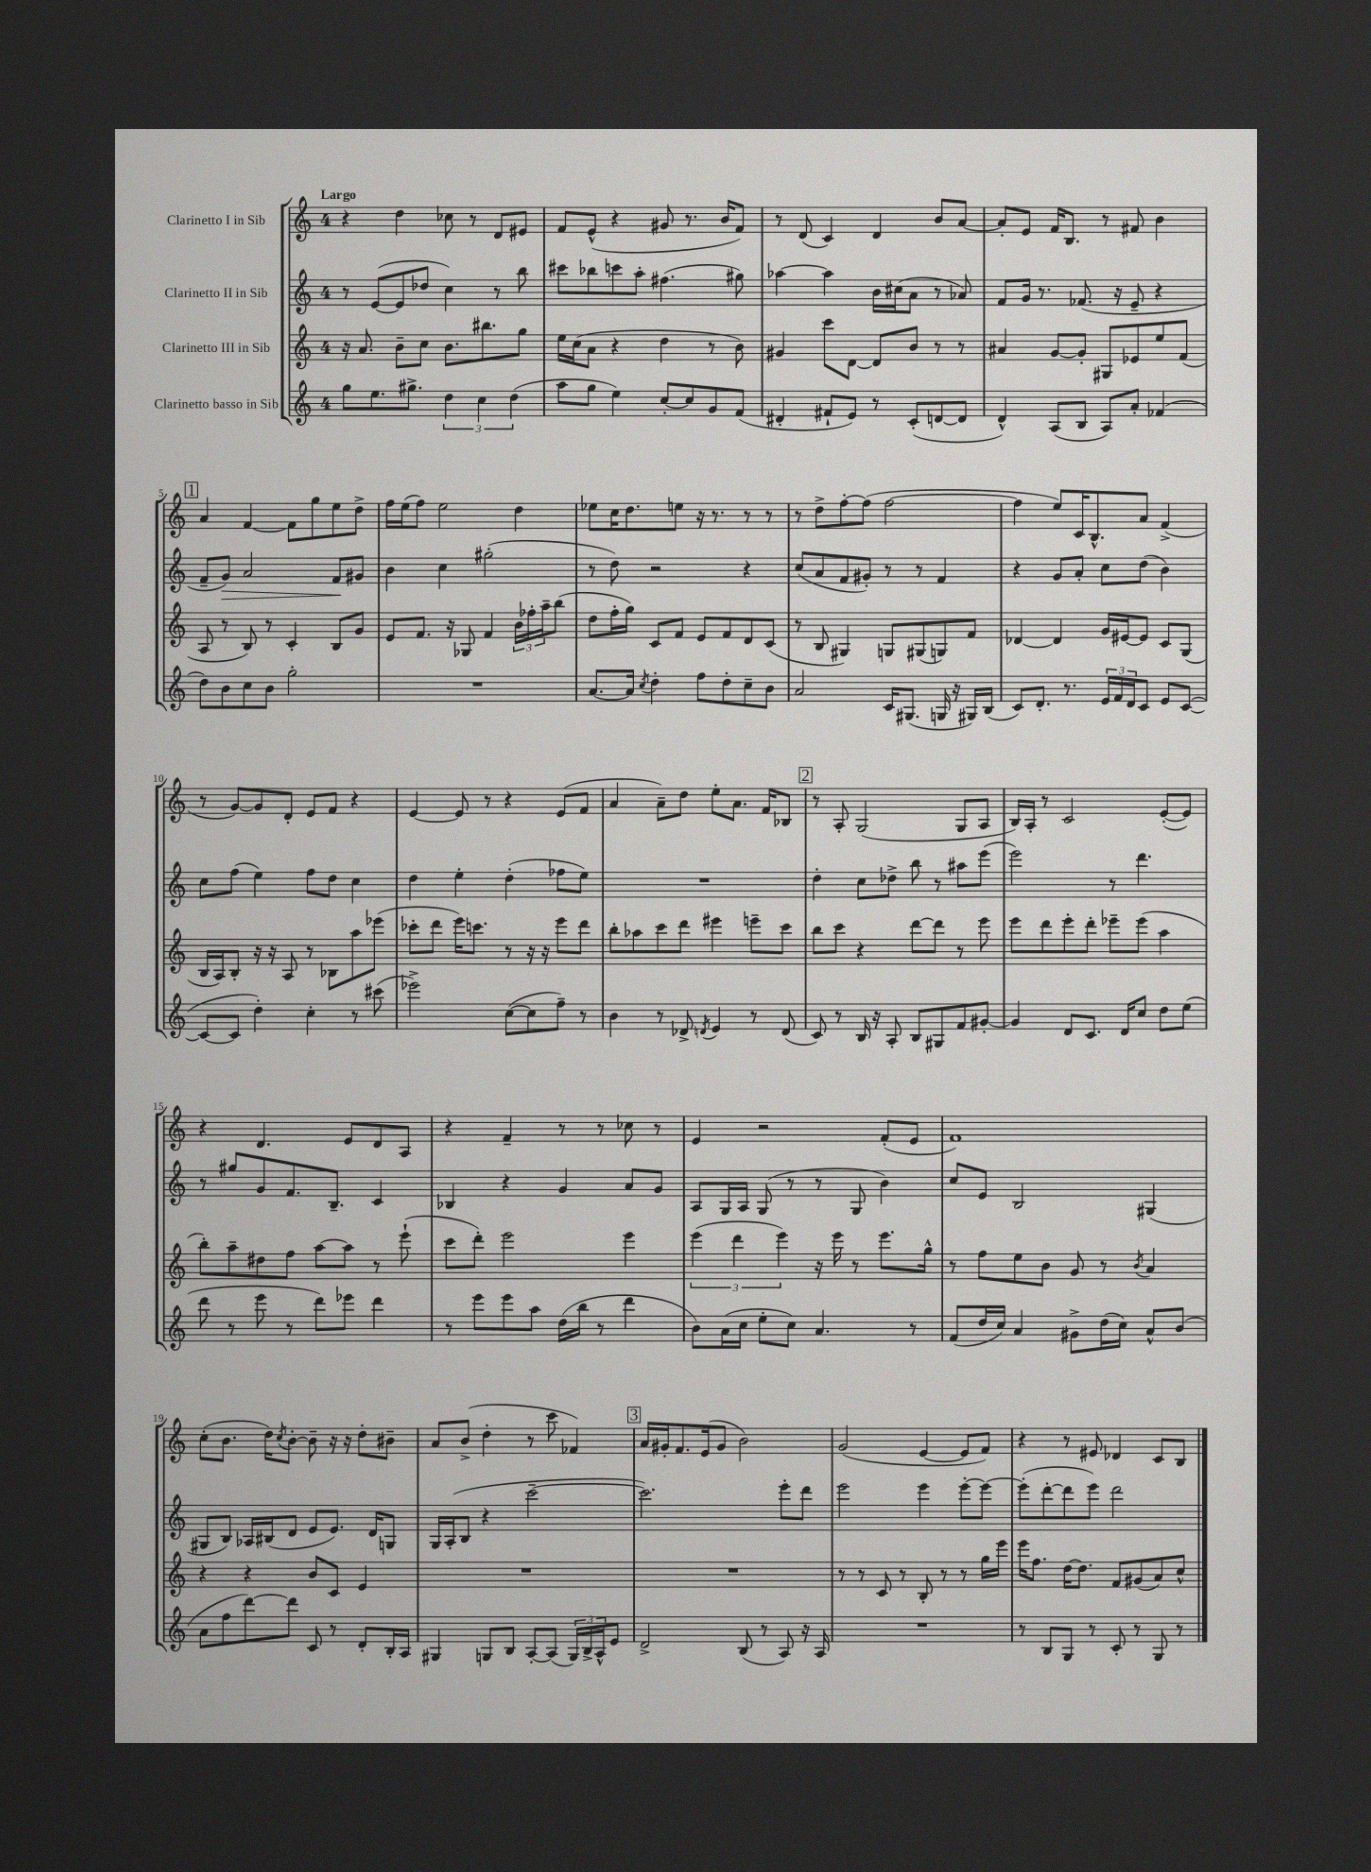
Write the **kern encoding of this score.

**kern	**kern	**kern	**dynam	**kern
*part4	*part3	*part2	*part2	*part1
*staff4	*staff3	*staff2	*staff2	*staff1
*I"Clarinetto basso in Sib	*I"Clarinetto III in Sib	*I"Clarinetto II in Sib	*	*I"Clarinetto I in Sib
*clefG2	*clefG2	*clefG2	*	*clefG2
*k[]	*k[]	*k[]	*	*k[]
*M4/4	*M4/4	*M4/4	*	*M4/4
=1	=1	=1	=1	=1
!	!	!	!	!LO:TX:a:B:t=Largo
8gg\L	16r	8r	.	4r
.	8.a/	.	.	.
8.ee\	.	([8e/L	.	.
.	8b~\L	8e/]	.	4dd\
8.gg#X^\J	.	.	.	.
.	8cc\J	8dd-X/J	.	.
6dd\	8.b\L	4cc\)	.	8cc-X\
.	.	.	.	8r
6cc\	.	.	.	.
.	8.bb#X\	.	.	.
.	.	8r	.	8d/L
(6dd\	.	.	.	.
.	8gg\J	8bb\	.	8e#X/J
=2	=2	=2	=2	=2
8aa\L	16ee\LL	8ccc#X\L	.	8f/L
.	(16cc\J	.	.	.
8gg\J	8a\J	8bb-X\	.	(8e^^/J
4ee\)	4r	8cccn\	.	4r
.	.	8aa'\J	.	.
[8cc'/L	4dd\	(4.ff#X\	.	8g#X/
8cc/]	.	.	.	8.r
8g/	8r	.	.	.
.	.	.	.	16b/KL
(8f/J	8b\)	8gg#X\)	.	8f/J)
=3	=3	=3	=3	=3
4d#X'/	4g#X/	[4aa-X\	.	8r
.	.	.	.	(8d/
8f#X`/L	8ccc\L	4aa-\]	.	4c/)
8e/J)	[8d\J	.	.	.
8r	8d/L]	16b\LL	.	4d/
.	.	(16cc#X\J	.	.
(8c'/L	8b/J	8a\J	.	.
[8dn/	8r	8r	.	8b/L
8d/J]	8r	8a-X/)	.	[8a/J
=4	=4	=4	=4	=4
4d^^/)	4a#X/	8f/L	.	8a'/L]
.	.	16g/Jk	.	8e/J
.	.	8.r	.	.
(8A/L	[8g/L	.	.	16f/KL
.	.	.	.	8.B/J
8B/J	8g'/J]	(8.f-X/	.	.
8A/L)	8G#X/L	.	.	8r
.	.	16r	.	.
8a'/J	8e-X/	8e~/	.	8f#X/
(4f-X/	8ee/	4r	.	4b\
.	(8f/J	.	.	.
!!LO:LB:g=z
!!LO:REH:place=s1:t=1
=5	=5	=5	=5	=5
8dd\L)	8A/	8f~/L	.	4a/
!	!	!	!LO:HP:b	!
8b\	8r	8g/J)	>	.
8cc\	8B/)	2a/	.	[4f/
8b\J	8r	.	.	.
2gg'\	4c'/	.	.	8f\L]
.	.	.	.	8gg\
.	8B/L	8f/L	.	8ee\
.	8g/J	8g#X/J	]	8dd^\J
=6	=6	=6	=6	=6
1r	8e/L	4b\	.	16ff\LL
.	.	.	.	(16ee\J
.	8.f/J	.	.	8ff\J)
.	.	4cc\	.	2ee\
.	16r	.	.	.
.	8G-X/	.	.	.
.	4f/	(2gg#X'\	.	.
.	24b\LL	.	.	4dd\
.	24ff-X'\	.	.	.
.	24aa~\J	.	.	.
.	(8bb\J	.	.	.
=7	=7	=7	=7	=7
[8.a/L	8dd\L	8r	.	8ee-X\L
.	16ff'\L	8dd\)	.	16cc\K
16a/Jk]	16gg\JJ)	.	.	8.dd\
8qcc/	.	.	.	.
4dd'\	8c/L	2r	.	.
.	8f/J	.	.	8een\J
8ff\L	8e/L	.	.	16r
.	.	.	.	8.r
8dd'\	8f/	.	.	.
8cc~\	8d/	4r	.	8r
8b\J	(8c/J	.	.	8r
=8	=8	=8	=8	=8
2a/	8r	(8cc/L	.	8r
.	8B/	8a/	.	8dd^\L
.	4G#X/)	8f/	.	[8ff'\
.	.	8g#X'/J)	.	(8ff\J]
16c/KL	8Gn/L	8r	.	[2ff\
(8.G#X/J	.	.	.	.
.	(8G#X/	8r	.	.
16Gn/	8Gn/)	4f/	.	.
16r	.	.	.	.
16G#X/LL)	8f/J	.	.	.
(16B/JJ	.	.	.	.
=9	=9	=9	=9	=9
8c/L)	[4d-X/	4r	.	4ff\]
8.d'/J	.	.	.	.
.	4d-/]	8g/L	.	8ee/L)
8.r	.	.	.	.
.	.	8a'/J	.	16c/K
.	.	.	.	8.B^^/
24e/LL	16g/LL	8cc\L	.	.
24f/	.	.	.	.
.	[16e#X/J	.	.	.
24d/J	.	.	.	.
8c/J	8e#/J]	(8dd\J	.	8a/J
8e/L	8c/L	4b\)	.	(4f^/
([8c/J	(8G/J	.	.	.
!!LO:LB:g=z
=10	=10	=10	=10	=10
8c/L_	16B/LL	8cc\L	.	8r
.	16A/J)	.	.	.
8c/J]	8B'/J	(8ff\J	.	[8g/L)
4dd'\)	16r	4ee\)	.	8g/]
.	16r	.	.	.
.	8A/	.	.	8d'/J
4cc'\	8r	8ff\L	.	8e/L
.	8B-X\L	8dd\J	.	8f/J
8r	8aa\	4cc\	.	4r
(8ccc#X\	(8eee-X\J	.	.	.
=11	=11	=11	=11	=11
2eee-X^\)	8ccc-X'\L	4dd\	.	[4e/
.	8ddd\J	.	.	.
.	16eee\KL)	4ee'\	.	8e/]
.	8.cccn\J	.	.	.
.	.	.	.	8r
([8cc\L	8r	(4dd'\	.	4r
8cc\]	16r	.	.	.
.	16r	.	.	.
8ff~\J)	8eee\L	8ff-X\L	.	(8e/L
8r	8ddd\J	8ee\J)	.	8f/J
=12	=12	=12	=12	=12
4b\	8bb'\L	1r	.	4a/
.	8aa-X\	.	.	.
8r	8ccc\	.	.	8a~\L)
8d-X^/	8ddd\J	.	.	8dd\J
8qdn/	.	.	.	.
4e/	4eee#X\	.	.	8ee'\L
.	.	.	.	8.a\J
8r	8eeen~\L	.	.	.
.	.	.	.	16f/KL
(8d/	8ccc\J	.	.	8B-X/J
!!LO:REH:place=s1:t=2
=13	=13	=13	=13	=13
8c/)	8bb\L	4dd'\	.	8r
8r	8ccc\J	.	.	8A'/
16B/	4r	8cc\L	.	(2G/
16r	.	.	.	.
8A'/	.	8dd-X^\J	.	.
8B/L	[8ddd\L	8bb\	.	.
8G#X/	8ddd\J]	8r	.	.
8f/	8r	8aa#X\L	.	8G/L
[8g#X'/J	8eee\	(8eee\J	.	8A/J
=14	=14	=14	=14	=14
4g#/]	8eee\L	2eee\)	.	16B/LL)
.	.	.	.	16A'/JJ
.	8ddd\	.	.	8r
8d/L	8eee'\	.	.	2c/
8.c/J	8ddd'\J	.	.	.
.	8eee-X~\L	8r	.	.
16d/KL	.	.	.	.
8cc/J	(8eee-\J	4.ddd\	.	.
8dd\L	4aa\	.	.	([8e'/L
(8ee\J	.	.	.	8e/J])
!!LO:LB:g=z
=15	=15	=15	=15	=15
8ddd\	8bb'\L)	8r	.	4r
8r	8aa~\	8gg#X/L	.	.
8eee\	8dd#X\	8g/	.	4.d/
8r	8ff\J	8.f/	.	.
8ddd\L)	[8aa\L	.	.	.
.	.	8.B~/J	.	.
8eee-X\J	8aa\J]	.	.	8e/L
4ddd\	8r	4c/	.	8d/
.	(8eee`\	.	.	8A/J
=16	=16	=16	=16	=16
8r	8ccc\L	4B-X/	.	4r
8eee\L	8ddd'\J)	.	.	.
8eee\	2eee\	4r	.	4f~/
8aa\J	.	.	.	.
(16dd\LL	.	4g/	.	8r
16bb\JJ	.	.	.	.
8r	.	.	.	8r
4ddd\	4eee\	8a/L	.	8cc-X\
.	.	8g/J	.	8r
=17	=17	=17	=17	=17
8b\L)	(6eee\	8A/L	.	4e/
(16a\L	.	16G/L	.	.
.	6ddd\	.	.	.
16cc\JJ	.	16A/JJ	.	.
8ee'\L	.	(8G/	.	2r
.	6eee\)	.	.	.
8cc\J)	.	8r	.	.
4.a/	16r	8r	.	.
.	16eee\	.	.	.
.	8r	8G/	.	.
.	8.eee\L	4b\)	.	(8f'/L
8r	.	.	.	8e/J
.	16gg^^\Jk	.	.	.
=18	=18	=18	=18	=18
(8f/L	8r	8cc/L	.	1f)
16dd/L	8ff\L	8e/J	.	.
16cc/JJ)	.	.	.	.
4a/	8ee\	2B/	.	.
.	8b\J	.	.	.
8g#X^\L	8g/	.	.	.
(16dd\L	8r	.	.	.
16cc\JJ)	.	.	.	.
.	8qb/	.	.	.
8a^^/L	4a/	(4G#X/	.	.
(8b/J	.	.	.	.
!!LO:LB:g=z
=19	=19	=19	=19	=19
8a\L	4r	8G#X/L	.	(8cc'\L
8ff\	.	8B/J)	.	8.b\J
[8ddd\)	4r	16A-X/LL	.	.
.	.	(16B#X/J	.	16dd\KL)
.	.	.	.	8qcc/
8ddd\J]	.	8d/J	.	[8b'\J
8c/	8b/L	8e/L	.	8b~\]
8r	8c/J	8.e/J)	.	16r
.	.	.	.	16r
8d'/L	4e/	.	.	8dd'\L
.	.	16d/KL	.	.
16B'/L	.	8Gn/J	.	8b#X~\J
16A/JJ	.	.	.	.
=20	=20	=20	=20	=20
4G#X/	1r	16G/LL	.	8a/L
.	.	(16A'/J	.	.
.	.	8B/J	.	(8b^/J
8Gn/L	.	4r	.	4dd'\
8B/J	.	.	.	.
[8A'/L	.	[2ccc~\	.	8r
(8A/J]	.	.	.	8ccc\
24G/LL)	.	.	.	4f-X/)
24B^/	.	.	.	.
24A^^/J	.	.	.	.
8e/J	.	.	.	.
!!LO:REH:place=s1:t=3
=21	=21	=21	=21	=21
2d^/	1r	2.ccc\])	.	16a/LL
.	.	.	.	16g#X'/J
.	.	.	.	8.f/
.	.	.	.	(16e/k
.	.	.	.	8g#/J
(8B/	.	.	.	2b\)
8r	.	.	.	.
8A/)	.	8eee'\L	.	.
16r	.	8ddd\J	.	.
16A/	.	.	.	.
=22	=22	=22	=22	=22
1r	8r	2eee\	.	(2g/
.	8r	.	.	.
.	8c/	.	.	.
.	8r	.	.	.
.	8B'/	4eee\	.	[4e/
.	8r	.	.	.
.	8r	[8eee'\L	.	8e/L]
.	16gg\LL	8eee\J_	.	8f/J)
.	16eee\JJ	.	.	.
=23	=23	=23	=23	=23
8r	16eee\KL	(8eee'\L]	.	4r
.	8.ff\J	.	.	.
8B/L	.	[8ddd'\	.	.
8G/J	[16dd\KL	8ddd\]	.	8r
.	8.dd\J]	.	.	.
8r	.	8eee\J)	.	8e#X/
8c'/	8f/L	2ddd\	.	4d-X/
8r	(8g#X/	.	.	.
8G/	8a/)	.	.	8c/L
8r	8cc^^/J	.	.	8B/J
==	==	==	==	==
*-	*-	*-	*-	*-
